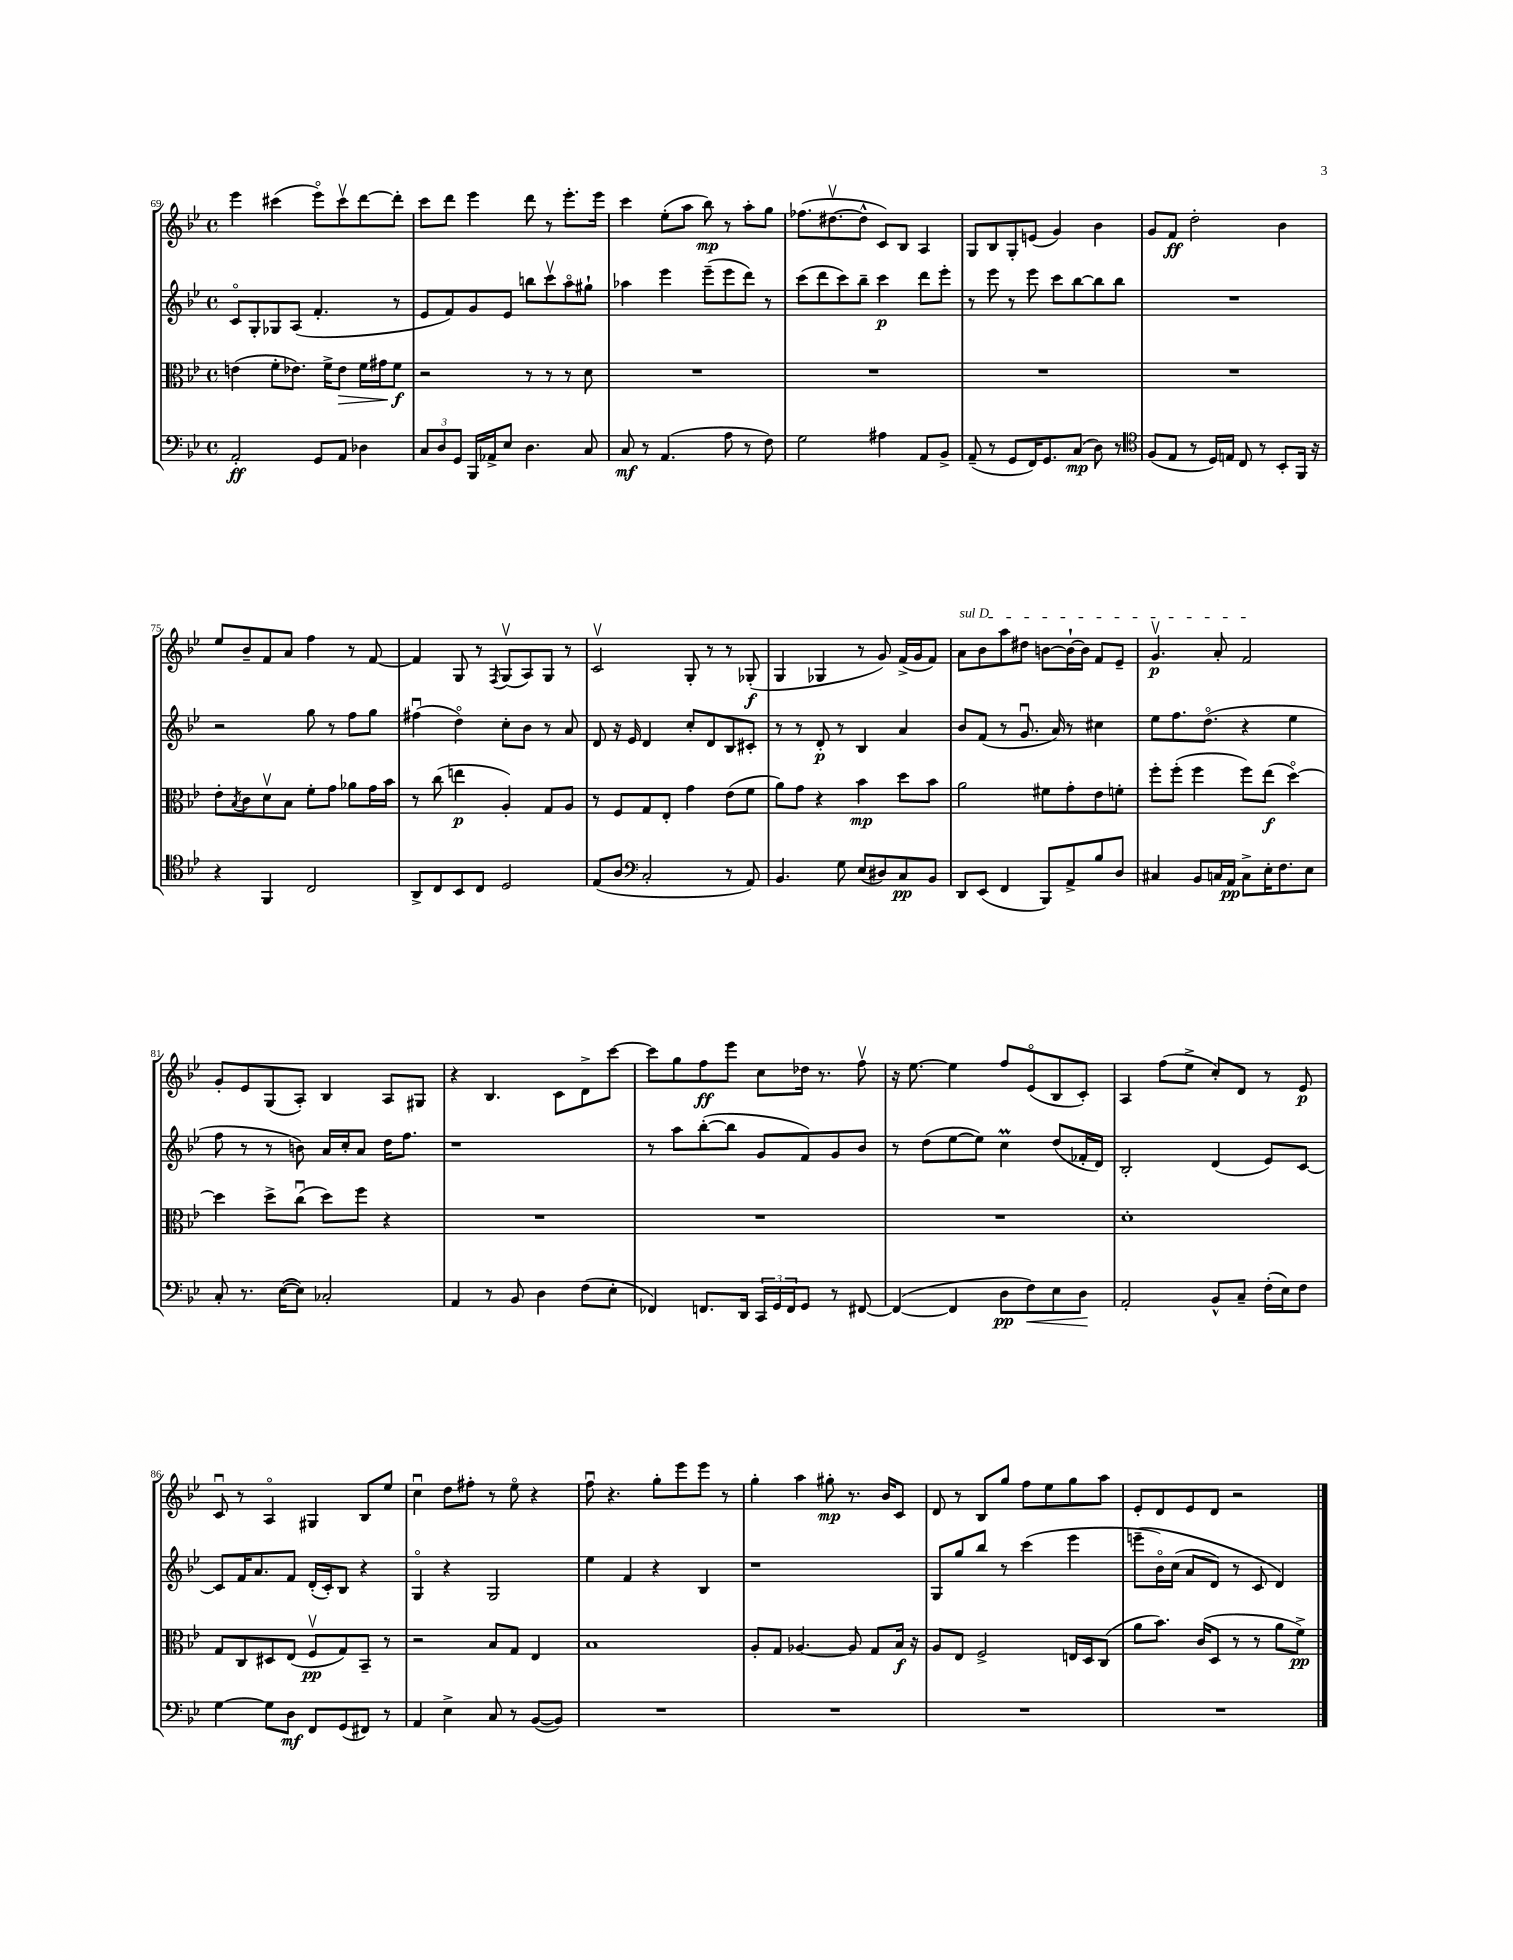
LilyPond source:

<<
\new StaffGroup <<
\new Staff = "s0" {
    \clef treble \key bes \major \defaultTimeSignature \time 4/4
    ees'''4 cis'''4( ees'''8\flageolet) cis'''8\upbow d'''8~ d'''8-. |
    c'''8 d'''8 ees'''4 d'''8 r8 ees'''8.-. ees'''16 |
    c'''4 ees''8-.( a''8 bes''8\mp) r8 a''8-. g''8 |
    fes''8.( dis''8.~\upbow dis''8-^ c'8) bes8 a4 |
    g8 bes8 g8-. e'8( g'4) bes'4 |
    g'8 f'8\ff d''2-. bes'4 |
    ees''8 bes'8-- f'8 a'8 f''4 r8 f'8~ |
    f'4 g8 r8 \acciaccatura { f8 } g8\upbow( a8) g8 r8 |
    c'2\upbow g8-. r8 r8 ges8-.\f( |
    g4 ges4 r8 g'8) f'16->( g'16 f'8) |
    \once \override TextSpanner.bound-details.left.text = \markup { \italic "sul D" } a'8\startTextSpan bes'8 a''8 dis''8 b'8~ b'16~-! b'16 f'8 ees'8-- |
    g'4.\upbow\p a'8-. f'2\stopTextSpan |
    g'8-. ees'8 g8( a8-.) bes4 a8 gis8 |
    r4 bes4. c'8 d'8-> c'''8~ |
    c'''8 g''8 f''8\ff ees'''8 c''8 des''16 r8. f''8\upbow |
    r16 ees''8.~ ees''4 f''8 ees'8\flageolet( bes8 c'8-.) |
    a4 f''8( ees''8-> c''8-.) d'8 r8 ees'8\p |
    c'8\downbow r8 a4\flageolet gis4 bes8 ees''8 |
    c''4\downbow d''8 fis''8-. r8 ees''8\flageolet r4 |
    f''8\downbow r4. g''8-. ees'''8 ees'''8 r8 |
    g''4-. a''4 gis''8-.\mp r8. bes'16 c'8 |
    d'8 r8 bes8 g''8 f''8 ees''8 g''8 a''8 |
    ees'8-. d'8 ees'8 d'8 r2 \bar "|." |
}
\new Staff = "s1" {
    \clef treble \key bes \major \defaultTimeSignature \time 4/4
    c'8\flageolet g8-. ges8 a8( f'4.-. r8 |
    ees'8 f'8) g'8 ees'8 b''8 c'''8\upbow a''8\flageolet gis''8-! |
    aes''4 ees'''4 ees'''8--( ees'''8 d'''8) r8 |
    c'''8( d'''8 c'''8) bes''8-- c'''4\p d'''8 ees'''8-. |
    r8 ees'''8 r8 ees'''8 c'''8 bes''8~ bes''8 bes''8 |
    R1 |
    r2 g''8 r8 f''8 g''8 |
    fis''4\downbow( d''4\flageolet) c''8-. bes'8 r8 a'8 |
    d'8 r16 ees'16 d'4 c''8-. d'8 bes8 cis'8-. |
    r8 r8 d'8-.\p r8 bes4 a'4 |
    bes'8 f'8( r8 g'8.\downbow a'16) r8 cis''4 |
    ees''8 f''8. d''8.\flageolet( r4 ees''4 |
    f''8 r8 r8 b'8) a'16 c''16-. a'8 d''16 f''8. |
    r1 |
    r8 a''8 bes''8~-.( bes''8 g'8 f'8) g'8 bes'8 |
    r8 d''8( ees''8~ ees''8) c''4\prall d''8( fes'16-. d'16) |
    bes2-. d'4( ees'8) c'8~ |
    c'8 f'16 a'8. f'8 d'16-.( c'16-.) bes8 r4 |
    g4\flageolet r4 g2 |
    ees''4 f'4 r4 bes4 |
    r1 |
    g8 g''8 bes''8 r8 c'''4( ees'''4 |
    e'''8--\( bes'16\flageolet) c''16( a'8 d'8) r8 c'8 d'4\) \bar "|." |
}
\new Staff = "s2" {
    \clef alto \key bes \major \defaultTimeSignature \time 4/4
    e'4( f'8-. ees'8.) f'16-> ees'8\> f'16 gis'16 f'8\f\! |
    r2 r8 r8 r8 d'8 |
    R1 |
    R1 |
    R1 |
    R1 |
    ees'8-. \acciaccatura { bes8 } c'8 d'8\upbow bes8 f'8-. g'8 aes'8 g'16 bes'16 |
    r8 c''8( e''4\p a4-.) g8 a8 |
    r8 f8 g8 ees8-. g'4 ees'8( f'8 |
    a'8) g'8 r4 bes'4\mp d''8 bes'8 |
    a'2 fis'8 g'8-. ees'8 f'8-. |
    f''8-. f''8-.( f''4 f''8) ees''8\f( d''4~\flageolet) |
    d''4 d''8-> c''8\downbow( d''8) f''8 r4 |
    R1 |
    R1 |
    R1 |
    d'1-. |
    g8 c8 dis8 ees8( f8\upbow\pp g8) bes,8-- r8 |
    r2 bes8 g8 ees4 |
    bes1 |
    a8-. g8 aes4.~ aes8 g8 bes16\f r16 |
    a8 ees8 f2-> e16 d16 c8( |
    a'8 bes'8.) c'16( d8 r8 r8 a'8 f'8->\pp) \bar "|." |
}
\new Staff = "s3" {
    \clef bass \key bes \major \defaultTimeSignature \time 4/4
    a,2-.\ff g,8 a,8 des4 |
    \tuplet 3/2 { c8 d8 g,8 } bes,,16 aes,16-> ees8 d4. c8 |
    c8\mf r8 a,4.( a8 r8 f8) |
    g2 ais4 a,8 bes,8-> |
    a,8--( r8 g,8 f,16) g,8. c8\mp( d8) r8 |
    \clef tenor f8( ees8 r8 d16) e16 c8 r8 bes,8-. f,16 r16 |
    r4 f,4 c2 |
    a,8-> c8 bes,8 c8 d2 |
    ees8( a8 \clef bass c2-. r8 a,8) |
    bes,4. g8 ees8( dis8) c8\pp bes,8 |
    d,8 ees,8( f,4 bes,,8) a,8-> bes8 d8 |
    cis4 bes,8 c16 a,16\pp c8-> ees16-. f8. ees8 |
    c8-. r8. ees16~( ees8) ces2-. |
    a,4 r8 bes,8 d4 f8( ees8-. |
    fes,4) f,8. d,16 \tuplet 3/2 { c,16 g,16 f,16 } g,8 r8 fis,8~ |
    fis,4~( fis,4 d8\pp f8\<) ees8 d8\! |
    a,2-. bes,8-^ c8-- f16-.( ees16) f8 |
    g4~ g8 d8\mf f,8 g,8( fis,8) r8 |
    a,4 ees4-> c8 r8 bes,8~( bes,8) |
    R1 |
    R1 |
    R1 |
    R1 \bar "|." |
}
>>
>>
\layout { \context { \Score currentBarNumber = #69 } }
